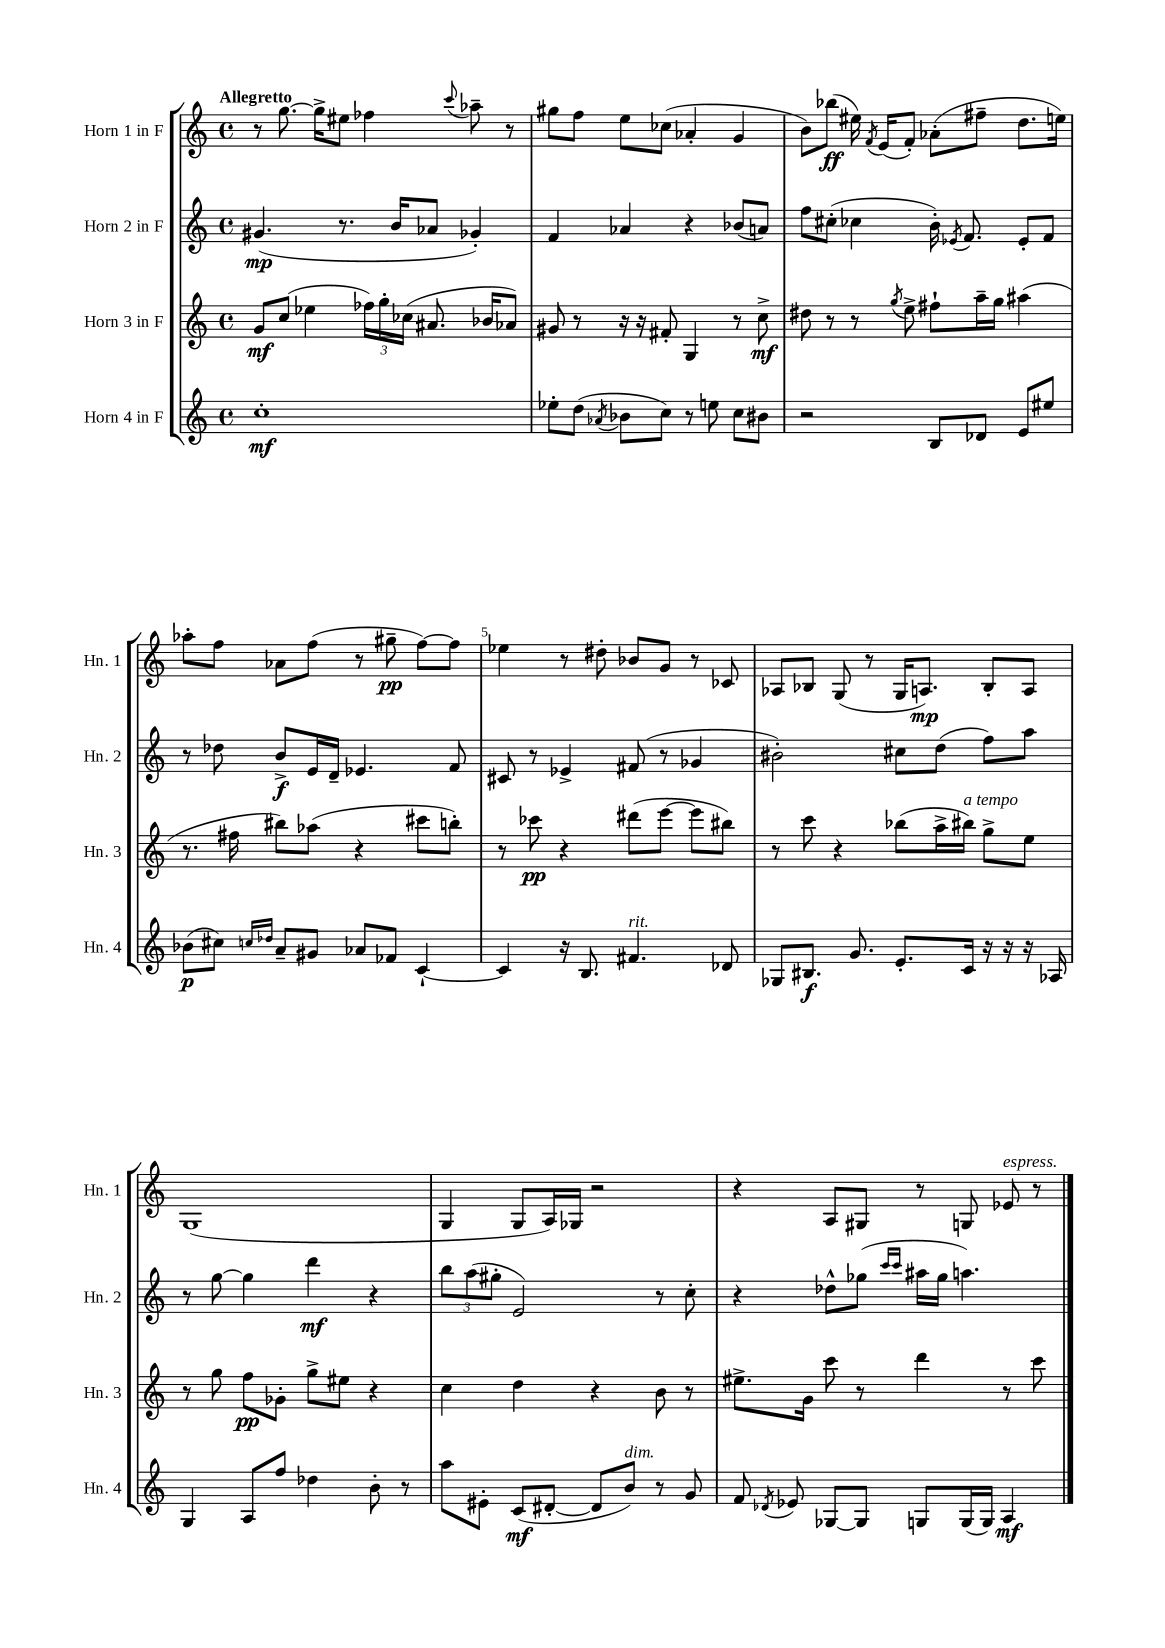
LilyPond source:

<<
\new StaffGroup <<
\new Staff = "s0" \with { instrumentName = "Horn 1 in F" shortInstrumentName = "Hn. 1" } {
    \clef treble \key c \major \defaultTimeSignature \time 4/4 \tempo "Allegretto"
    \autoBeamOff r8 g''8.~ g''16[-> eis''8] fes''4 \appoggiatura { c'''8 } aes''8-- r8 |
    gis''8[ f''8] e''8[ ces''8]( aes'4-. g'4 |
    b'8[) bes''8]\ff( eis''16) \acciaccatura { f'8 } e'16[( f'8]-.) aes'8[-.( fis''8]-- d''8.[ e''16]) |
    aes''8[-. f''8] aes'8[ f''8]( r8 gis''8--\pp f''8[~) f''8] |
    ees''4 r8 dis''8-. bes'8[ g'8] r8 ces'8 |
    aes8[ bes8] g8( r8 g16[ a8.]\mp) bes8[-. a8] |
    g1( |
    g4 g8[ a16) ges16] r2 |
    r4 a8[ gis8] r8 g8 ees'8^\markup { \italic "espress." } r8 \bar "|." |
}
\new Staff = "s1" \with { instrumentName = "Horn 2 in F" shortInstrumentName = "Hn. 2" } {
    \clef treble \key c \major \defaultTimeSignature \time 4/4
    \autoBeamOff gis'4.\mp( r8. b'16[ aes'8] ges'4-.) |
    f'4 aes'4 r4 bes'8[( a'8]) |
    f''8[ cis''8]-.( ces''4 b'16-.) \acciaccatura { ees'8 } f'8. ees'8[-. f'8] |
    r8 des''8 b'8[->\f e'16 d'16]-- ees'4. f'8 |
    cis'8 r8 ees'4-> fis'8( r8 ges'4 |
    bis'2-.) cis''8[ d''8]( f''8[) a''8] |
    r8 g''8~ g''4 d'''4\mf r4 |
    \tuplet 3/2 { b''8[ a''8( gis''8]-. } e'2) r8 c''8-. |
    r4 des''8[-^ ges''8]( \grace { c'''16[ c'''16] } ais''16[ ges''16] a''4.) \bar "|." |
}
\new Staff = "s2" \with { instrumentName = "Horn 3 in F" shortInstrumentName = "Hn. 3" } {
    \clef treble \key c \major \defaultTimeSignature \time 4/4
    \autoBeamOff g'8[\mf c''8]( ees''4 \tuplet 3/2 { fes''16[) g''16-. ces''16]( } ais'8. bes'16[ aes'8]) |
    gis'8 r8 r16 r16 fis'8-. g4 r8 c''8->\mf |
    dis''8 r8 r8 \acciaccatura { g''8 } e''8-> fis''8[-! a''16-- g''16] ais''4( |
    r8. fis''16 bis''8[) aes''8]( r4 cis'''8[ b''8]-.) |
    r8 ces'''8\pp r4 dis'''8[( e'''8]~ e'''8[ bis''8]) |
    r8 c'''8 r4 bes''8[( a''16-> bis''16]^\markup { \italic "a tempo" }) g''8[-> e''8] |
    r8 g''8 f''8[\pp ges'8]-. g''8[-> eis''8] r4 |
    c''4 d''4 r4 b'8 r8 |
    eis''8.[-> g'16] c'''8 r8 d'''4 r8 c'''8 \bar "|." |
}
\new Staff = "s3" \with { instrumentName = "Horn 4 in F" shortInstrumentName = "Hn. 4" } {
    \clef treble \key c \major \defaultTimeSignature \time 4/4
    \autoBeamOff c''1-.\mf |
    ees''8[-. d''8]( \acciaccatura { aes'8 } bes'8[ c''8]) r8 e''8 c''8[ bis'8] |
    r2 b8[ des'8] e'8[ eis''8] |
    bes'8[\p( cis''8]) \grace { c''16[ des''16] } a'8[-- gis'8] aes'8[ fes'8] c'4~-! |
    c'4 r16 b8. fis'4.^\markup { \italic "rit." } des'8 |
    ges8[ bis8.]\f g'8. e'8.[-. c'16] r16 r16 r16 aes16 |
    g4 a8[ f''8] des''4 b'8-. r8 |
    a''8[ eis'8]-. c'8[\mf( dis'8]~-. dis'8[ b'8]^\markup { \italic "dim." }) r8 g'8 |
    f'8 \acciaccatura { des'8 } ees'8 ges8[~ ges8] g8[ g16( g16]) a4\mf \bar "|." |
}
>>
>>
\layout { \context { \Score \override BarNumber.break-visibility = ##(#f #t #t) barNumberVisibility = #(every-nth-bar-number-visible 5) } }
